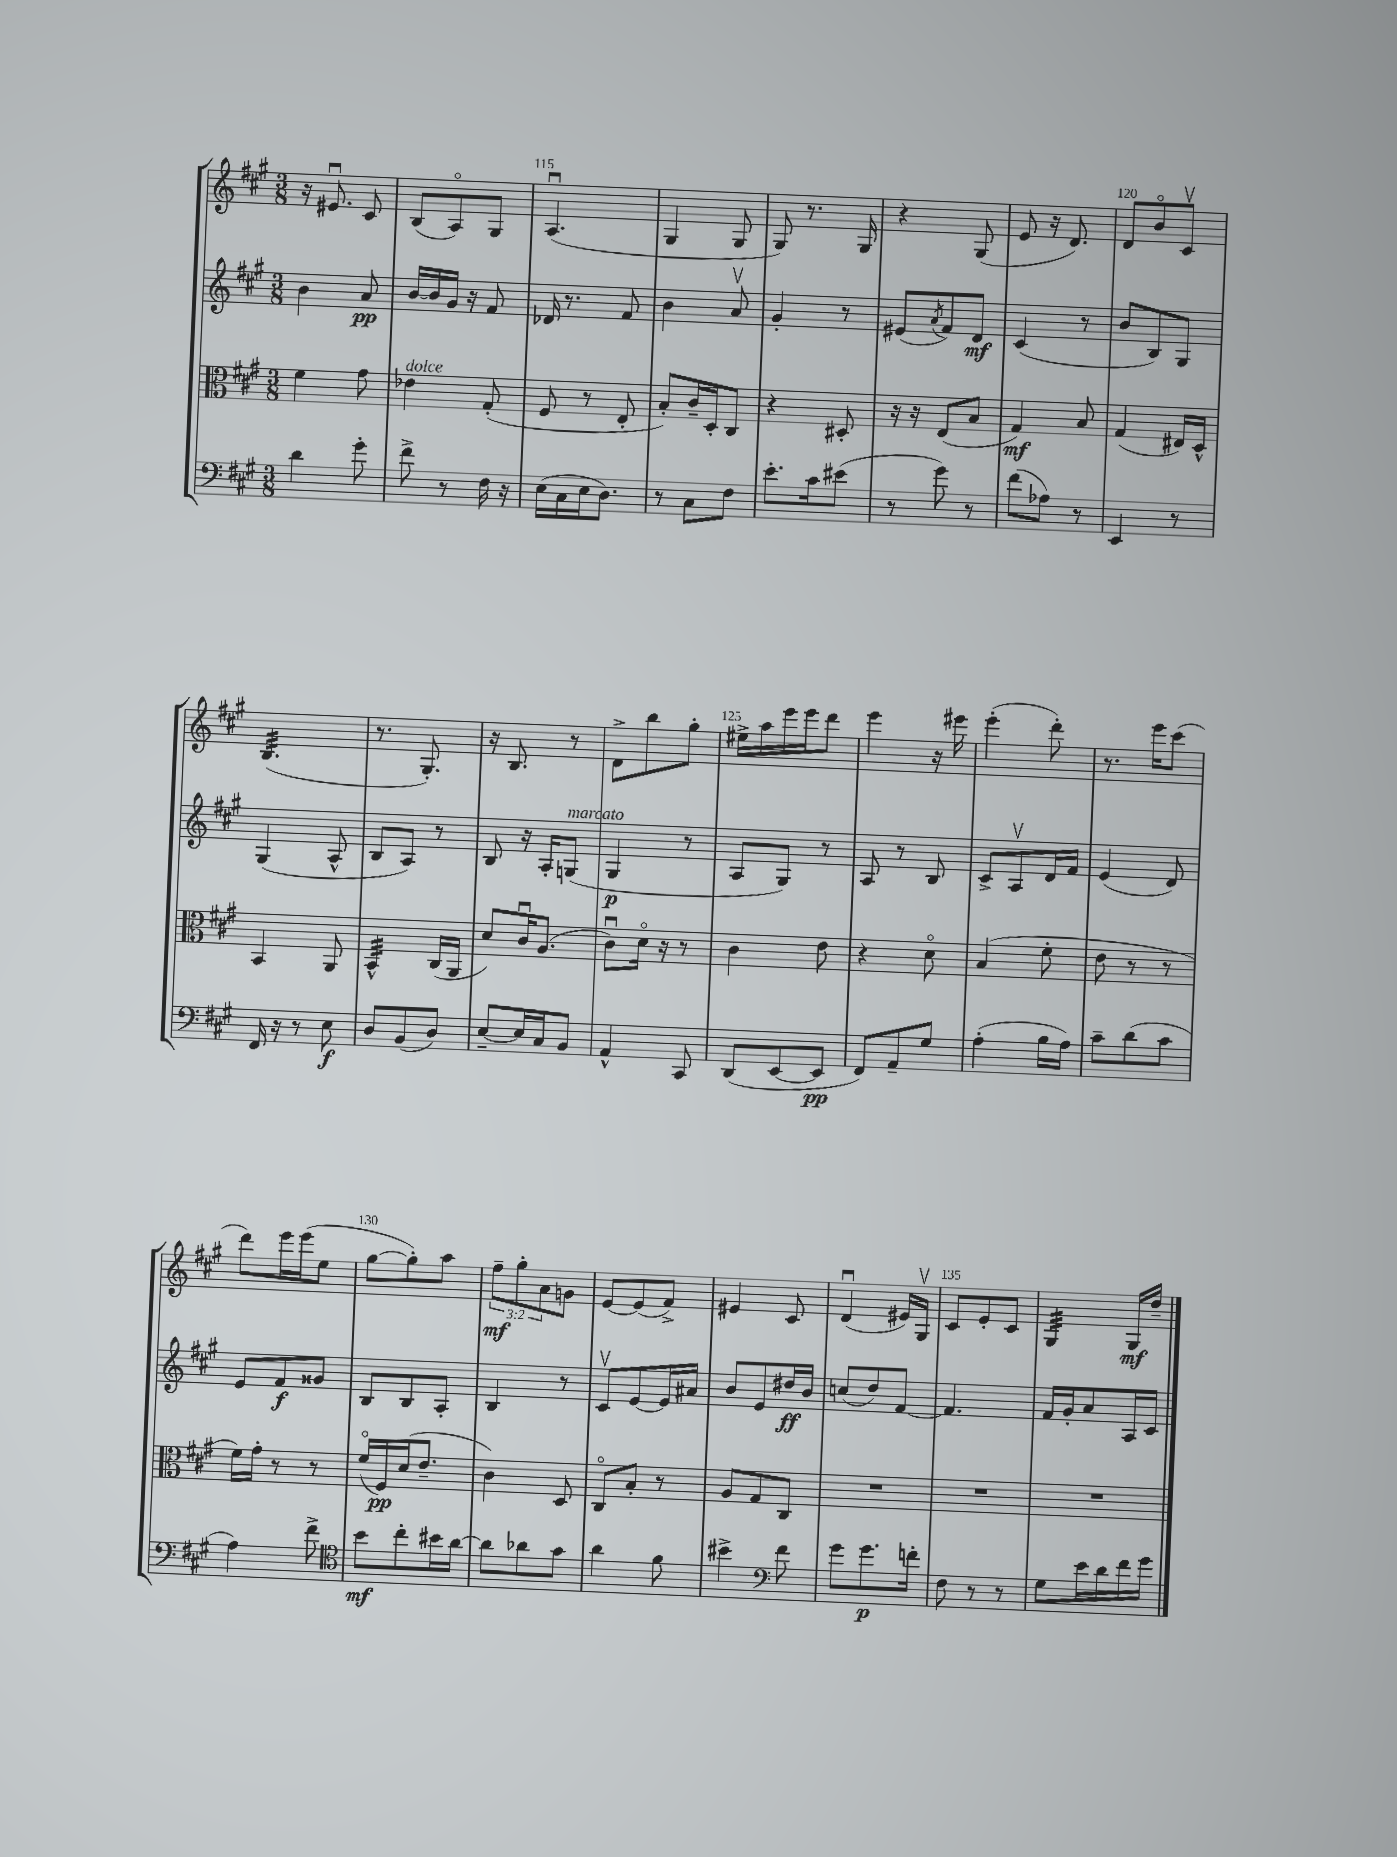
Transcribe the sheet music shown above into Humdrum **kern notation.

**kern	**kern	**kern	**kern
*staff4	*staff3	*staff2	*staff1
*clefF4	*clefC3	*clefG2	*clefG2
*k[f#c#g#]	*k[f#c#g#]	*k[f#c#g#]	*k[f#c#g#]
*M3/8	*M3/8	*M3/8	*M3/8
4d\	4f#\	4b\	16r
.	.	.	8.e#u/
8g#'\	8g#\	8a/	8c#/
=	=	=	=
8f#^\	4e-\	[16b/LL	(8B/L
.	.	16b/]	.
8r	.	16g#/JJ	8Ao/)
.	.	16r	.
16F#\	(8G#'/	8f#/	8G#/J
16r	.	.	.
=	=	=	=
(16E\LL	8F#/	16d-/	(4.Au/
16C#\	.	8.r	.
16E\J	8r	.	.
8.D\J)	.	.	.
.	8E'/	8f#/	.
=	=	=	=
8r	8B'/L)	4b\	4G#/
8C#\L	16c#~/L	.	.
.	16D'/J	.	.
8F#\J	8C#/J	8av/	8G#/
=	=	=	=
8.e'\L	4r	4g#'/	8G#/)
.	.	.	8.r
16c#\k	.	.	.
(8e#\J	8D#'/	8r	.
.	.	.	16G#/
=	=	=	=
8r	16r	(8e#/L	4r
.	16r	.	.
.	.	8qa/	.
8g#\)	(8E/L	8f#/)	.
8r	8B/J	8d/J	(8G#/
=	=	=	=
(8f#\L	4G#/)	(4c#/	8e/
8A-\J)	.	.	16r
.	.	.	8.d/)
8r	8B/	8r	.
=	=	=	=
4EE/	(4G#/	8b/L	8d/L
.	.	8B/)	8bo/
8r	16E#/LL)	8G#/J	8c#v/J
.	16D^^/JJ	.	.
=	=	=	=
16FF#/	4BB/	(4G#/	(4.B/
16r	.	.	.
8r	.	.	.
8E\	8AA/	8A^^/	.
=	=	=	=
8D/L	4BB^^/	8B/L	8.r
(8BB/	.	8A/J)	.
.	.	.	8.G#'/)
8D/J)	(16C#/LL	8r	.
.	16AA/JJ	.	.
=	=	=	=
[8E~/L	8d/L)	8B/	16r
.	.	.	8.B/
16E/]L	16c#u/K	16r	.
16C#/J	(8.A/J	16A'/LK	.
8BB/J	.	(8G/J	8r
=	=	=	=
4AA^^/	8c#u\L)	4G#/	8d^\L
.	16do\Jk	.	8bb\
.	16r	.	.
8CC#/	8r	8r	8gg#'\J
=	=	=	=
(8DD/L	4c#\	8A/L	16ee#^\LL
.	.	.	16aa\
[8EE/	.	8G#/J)	16eee\
.	.	.	16eee\J
8EE/]J	8e\	8r	8ddd\J
=	=	=	=
8FF#/L)	4r	8A/	4eee\
8AA~/	.	8r	.
8G#/J	8do\	8B/	16r
.	.	.	16eee#\
=	=	=	=
(4A'\	(4B/	8c#^/L	(4eee'\
.	.	8Av/	.
16B\LL	8f#'\	16d/L	8ddd'\)
16A\JJ)	.	16f#/JJ	.
=	=	=	=
8c#~\L	8e\	(4e/	8.r
(8d\	8r	.	.
.	.	.	16eee\LK
8c#\J	8r	8d/)	(8ccc#\J
=	=	=	=
4A\)	16f#\LL)	8e/L	8ddd\L)
.	16g#'\JJ	.	.
.	8r	8f#/	16eee\L
.	.	.	(16eee\J
8f#^\	8r	8g##/J	8ee\J
=	=	=	=
*clefC4	*	*	*
8b\L	(16f#o/LL	8B/L	[8gg#\L
.	16F#/)	.	.
8cc#'\	(16d/J	8B/	8gg#'\])
.	8.e~/J	.	.
16b#\L	.	8A'/J	8aa\J
[16a\JJ	.	.	.
=	=	=	=
8a\]L	4c#\)	4B/	12ff#~\L
.	.	.	12gg#'\
8a-\	.	.	.
.	.	.	12a\
8g#\J	8D/	8r	8g\J
=	=	=	=
4a\	8C#o/L	8c#v/L	[8e/L
.	8B'/J	[8e/	(8e/]
8f#\	8r	16e/]L	8f#^/J)
.	.	16a#/JJ	.
=	=	=	=
4b#^\	8A/L	8b/L	4e#/
.	8G#/	8e/	.
*clefF4	*	*	*
8f#\	8C#/J	16dd#/L	8c#/
.	.	16b/JJ	.
=	=	=	=
8g#\L	4.r	(8cc/L	(4du/
8.g#\	.	8dd/)	.
.	.	[8f#/J	16e#/LL)
16f'\Jk	.	.	16G#v/JJ
=	=	=	=
8F#\	4.r	4.f#/]	8c#/L
8r	.	.	8e'/
8r	.	.	8c#/J
=	=	=	=
8G#\L	4.r	16f#/LL	4G#/
.	.	16g#'/J	.
16e\L	.	8a/	.
16d\	.	.	.
16f#\	.	16A/L	16G#/LL
16g#\JJ	.	16c#/JJ	16dd~/JJ
==	==	==	==
*-	*-	*-	*-
